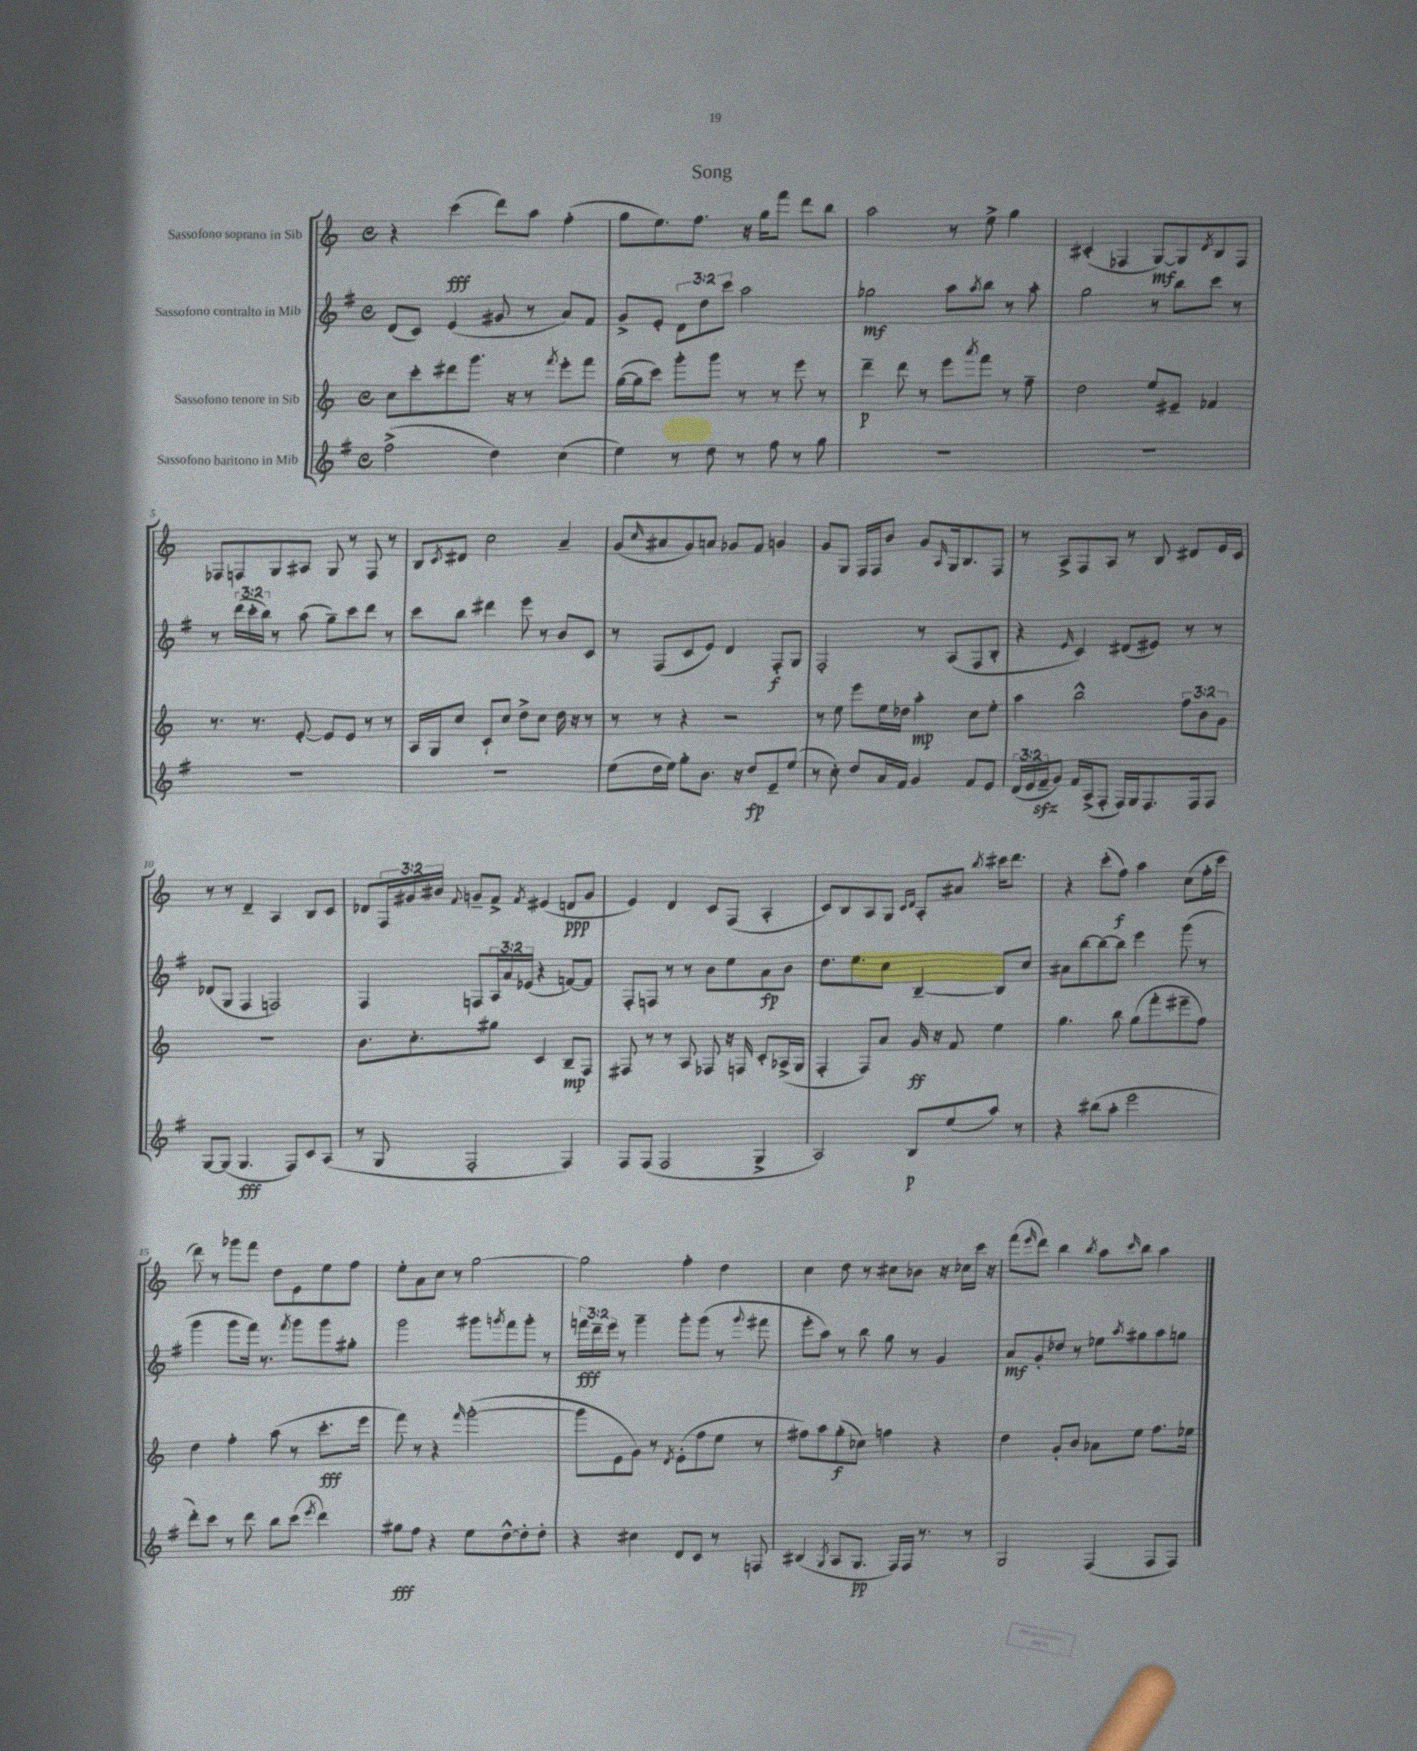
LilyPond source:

\header { title = "Song" }
<<
\new StaffGroup <<
\new Staff = "s0" \with { instrumentName = "Sassofono soprano in Sib" } {
    \clef treble \key c \major \defaultTimeSignature \time 4/4 \override Staff.TupletNumber.text = #tuplet-number::calc-fraction-text
    r4 c'''4\fff( d'''8) a''8 f''4-.( |
    g''8 e''8.) f''8. r16 g''16 f'''8 d'''8 b''8 |
    a''2 r8 e''8-> g''4 |
    cis'4-.( fes4 g8~\mf) g8 \acciaccatura { d'8 } b8 fes8 |
    fes8 f8 g8 ais8 g8 r8 f8 r8 |
    b8 \acciaccatura { c'8 } dis'8 c''2 a'4-- |
    g'8( \grace { c''16 } ais'8 g'8) a'8 ges'8 f'8 g'4 |
    g'8 g8 f16 f16 b'8 g'8 \grace { a16 } g16 b8. f8 |
    r8 a8-> f8 a8 r8 b8 dis'8 e'16 c'16 |
    r8 r8 d'4-- a4 b8 c'8 |
    des'8 \tuplet 3/2 { f16 gis'16 bis'16 } \appoggiatura { f'8 } g'8-- f'8-> \acciaccatura { f'8 } eis'4( d'8\ppp g'8 |
    e'4) d'4 c'8 f8( a4-. |
    c'8) b8 a8 g8 \grace { c'16 d'16 } a8-. ais'8 \acciaccatura { b''8 } cis'''16 d'''8. |
    r4 c'''8-.( f''8\f) a''4 c''8( f''16-. c'''16 |
    d'''8) r8 ges'''8 f'''8 d''8 e'8 e''8 f''8 |
    e''8-. a'8 c''8 r8 g''2~ |
    g''2 f''4-. d''4 |
    c''4 d''8 r8 cis''8 bes'8 r16 ces''16 c'''16 r16 |
    f'''8( \grace { e'''16 } d'''8) b''4 \acciaccatura { b''8 } a''8 \grace { c'''16 } b''8 a''4 \bar "|." |
}
\new Staff = "s1" \with { instrumentName = "Sassofono contralto in Mib" } {
    \clef treble \key g \major \defaultTimeSignature \time 4/4 \override Staff.TupletNumber.text = #tuplet-number::calc-fraction-text
    d'8( c'8) e'4( gis'8 r8 a'8) fis'8 |
    g'8-> e'8-. \tuplet 3/2 { d'8 d''8 c'''8 } a''2 |
    ges''2\mf a''8 \acciaccatura { a''8 } b''8 r8 a''8-. |
    g''2 r8 b''8 c'''8 r8 |
    r8 \tuplet 3/2 { d'''16( c'''16-. b''16) } r8 a''8( g''8--) c'''8 d'''8 r8 |
    c'''8 b''8 dis'''4 e'''8 r8 b'8 c'8 |
    r8 fis8( c'8 e'8) d'4 fis8-.\f g8 |
    fis2-. r8 a8( fis8 b8-. |
    r4 \grace { e'16 } c'4) dis'8( eis'8) r8 r8 |
    des'8( g8 fis4 f2) |
    fis4 f8 \tuplet 3/2 { a16 a'16 ees'16( } r4 f'8~) f'8 |
    fis8-. f8 r8 r8 b'8 e''8 a'8\fp b'8 |
    d''8. e''8. c''8 b4~-- b8 c''8 |
    ais'8 b''8~ b''8~ b''8 e'''4 g'''8( r8 |
    g'''4 g'''8 fis'''16) r8. \acciaccatura { fis'''8 } g'''8 g'''8 gis''8-. |
    g'''2 gis'''8 \acciaccatura { g'''8 } fis'''8 g'''8-. r8 |
    \tuplet 3/2 { f'''16\fff d'''16-- e'''16 } r8 g'''4-- g'''8-. g'''8( r8 \appoggiatura { g'''8 } fis'''8 |
    e'''8-. a''8) r8 b''8 g''8 r8 g'4 |
    a'8\mf g'8-. des''8 r8 ees''8 \acciaccatura { a''8 } gis''8 a''8 g''8 \bar "|." |
}
\new Staff = "s2" \with { instrumentName = "Sassofono tenore in Sib" } {
    \clef treble \key c \major \defaultTimeSignature \time 4/4 \override Staff.TupletNumber.text = #tuplet-number::calc-fraction-text
    c''8 c'''8-. dis'''8 g'''8. r16 r8 \acciaccatura { f'''8 } e'''8-. f'''8 |
    g''16~( g''16 c'''8) g'''8-. g'''8 r8 r8 e'''8 r8 |
    d'''4--\p d'''8 r8 e'''8 \acciaccatura { a'''8 } f'''8 r8 f''8-- |
    d''2 e''8 eis'8-- fes'4 |
    r8. r8. e'8~-. e'8 e'8 r8 r8 |
    a16 g16 c''8 c'8-! c''8 d''8-> c''8 d''16 r16 r8 |
    r8 r8 r4 r2 |
    r8 e''8 e'''8 e''16 des''16 a''4-.\mp c''8 e''8-. |
    a''4 b''2-^ \tuplet 3/2 { f''8 b'8 g'8 } |
    R1 |
    b'8. c''8.-. gis''8 c'4 b8--\mp f8 |
    fis8 r8 r8 a8 fes8 r16 f16 c'8-. aes16->( g16 |
    f4-. f8) a'8 g'16\ff r16 f'8 e''4 |
    g''4. b''8 g''8( f'''8-. eis'''8-- f''8) |
    d''4 f''4-. a''8( r8 c'''8.-.\fff e'''16 |
    f'''8) r8 r4 \grace { f'''16 } g'''2~-.( |
    g'''8 e'8 g'8) r8 \acciaccatura { d'8 } e'8-.( f''8 e''8 r8 |
    fis''8) a''8 g''8-.\f( ces''8) f''4 r4 |
    d''4 g'8-. b'8 aes'8 e''8 f''8. ees''16 \bar "|." |
}
\new Staff = "s3" \with { instrumentName = "Sassofono baritono in Mib" } {
    \clef treble \key g \major \defaultTimeSignature \time 4/4 \override Staff.TupletNumber.text = #tuplet-number::calc-fraction-text
    fis''2->( d''4) c''4( |
    e''4) r8 d''8 r8 fis''8 r8 g''8 |
    R1 |
    R1 |
    R1 |
    R1 |
    e''8( d''16 e''16) g''8-. b'8. r16 d''8\fp e'8-- e''8( |
    r8 c''8-.) d''8 a'16 fis'16 g'4 fis'8 e'8 |
    \tuplet 3/2 { d'16( e'16 fis'16--\sfz } g'8) fis'16 a16->( fis8-. fis16) g16 fis8. fis16 fis8 |
    g8~ g8( g4.\fff fis8) c'8 a8( |
    r8 g8 fis2-. fis4) |
    fis8 fis8( fis2 g4-> |
    a2) b8\p e''8( a''8) r8 |
    r4 bis''8( a''8-. e'''2 |
    d'''8-.) c'''8 r8 d'''8 b''8 c'''8( \acciaccatura { e'''8 } d'''4) |
    gis''8\fff fis''8 r4 e''8 d''8~-^ d''8-. d''8-. |
    r4 cis''4 d'8 c'8 r8 f8 |
    bis4( \acciaccatura { g8 } a8 g8.\pp fis16) fis16 r8. r8 |
    g2 fis4( fis8 fis8) \bar "|." |
}
>>
>>
